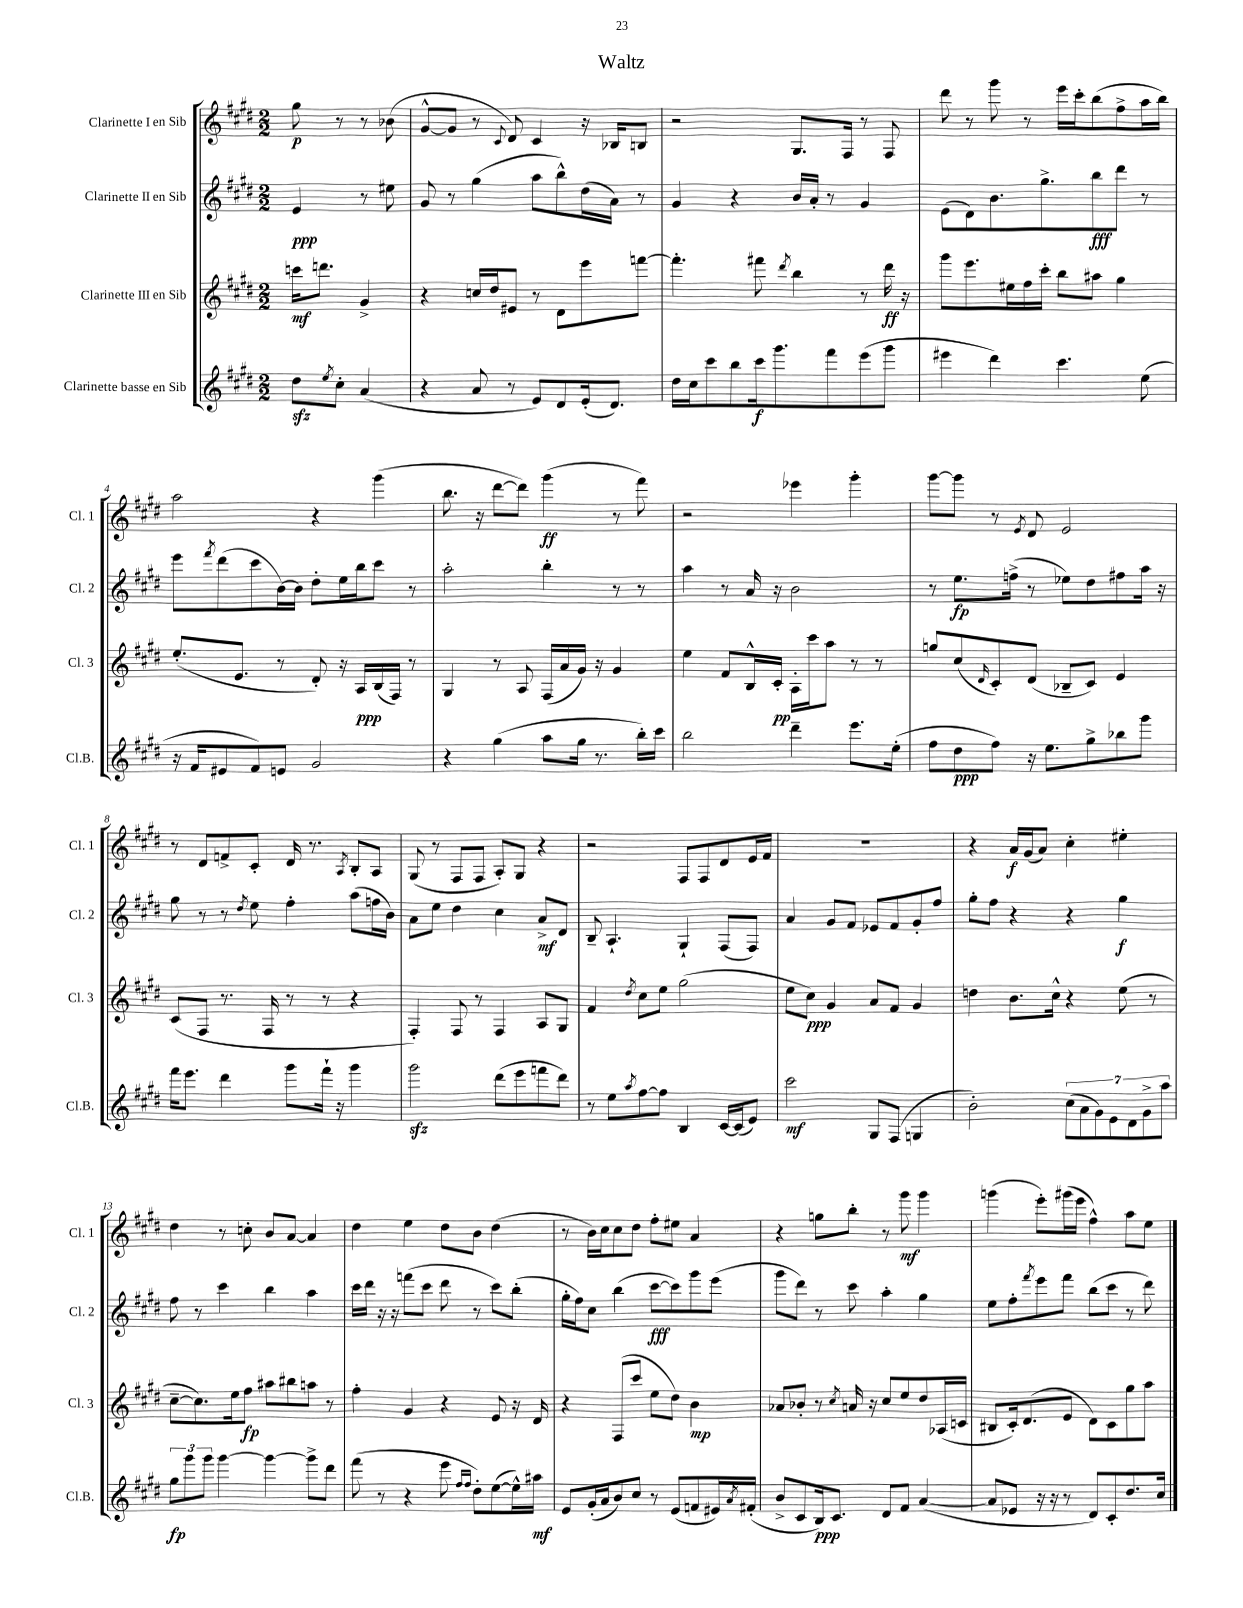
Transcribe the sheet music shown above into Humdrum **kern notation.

**kern	**kern	**kern	**kern
*staff4	*staff3	*staff2	*staff1
*clefG2	*clefG2	*clefG2	*clefG2
*k[f#c#g#d#]	*k[f#c#g#d#]	*k[f#c#g#d#]	*k[f#c#g#d#]
*M2/2	*M2/2	*M2/2	*M2/2
8dd#\L	16ccc\LK	4e/	8gg#\
.	8.ddd\J	.	.
8qee/	.	.	.
8cc#'\J	.	.	8r
(4a/	4g#^/	8r	8r
.	.	8ee#\	(8b-\
=	=	=	=
4r	4r	8g#/	[8g#^^/L
.	.	8r	8g#/]J
8a/	16cc/LL	(4gg#\	8r
.	16dd#/J	.	.
.	.	.	8qqc#/
8r	8e#/J	.	8d#/)
8e/L)	8r	8aa\L	4c#/
8d#/	8d#\L	8bb^^\)	.
(16e'/k	8eee\	(16dd#\L	16r
8.d#/J)	.	16a\JJ)	16B-/LK
.	[8fff\J	8r	8B/J
=	=	=	=
16dd#\LL	4.fff'\]	4g#/	2r
16cc#\J	.	.	.
8ccc#\	.	.	.
8bb\	.	4r	.
16ccc#\k	8fff#\	.	.
8.ggg#\	.	.	.
.	8qddd#/	.	.
.	4bb\	16b/LL	8.G#/L
.	.	16a'/JJ	.
8fff#\	.	8r	.
.	.	.	16F#/Jk
(8eee\	8r	4g#/	8r
8ggg#\J	16ddd#\	.	8F#/
.	16r	.	.
=	=	=	=
4eee#\	8ggg#\L	(8e\L	8ddd#\
.	8.eee\	8d#\)	8r
4ddd#\)	.	8.b\	8ggg#\
.	16ee#\L	.	.
.	16ff#\	.	8r
.	16ccc#'\JJ	8.gg#^\	.
4.ccc#\	8bb\L	.	16eee\LL
.	.	.	16ccc#'\J
.	8aa#\J	8bb\	(8bb\
.	4gg#\	8ddd#\J	8ff#^\
(8ee\	.	8r	16aa\L
.	.	.	16bb\JJ)
=	=	=	=
16r	(8.ee'/L	8eee\L	2aa\
16f#/LK	.	.	.
.	.	8qfff#/	.
8e#/	.	(8ddd#\	.
.	8.e/J	.	.
8f#/)	.	8ccc#\	.
8e/J	8r	[16b\L)	.
.	.	16b\]JJ	.
2g#/	8d#'/)	8dd#'\L	4r
.	16r	16ee\L	.
.	16A/LL	16bb\J	.
.	(16B/	8ccc#\J	(4ggg#\
.	16F#/JJ)	.	.
.	8r	8r	.
=	=	=	=
4r	4G#/	2aa'\	8.bb\
.	.	.	16r
(4gg#\	8r	.	[8ddd#\L
.	8A/	.	8ddd#\]J)
8aa\L	(16F#/LL	4bb'\	(4ggg#\
.	16a/	.	.
16gg#\Jk	16g#/JJ)	.	.
8.r	16r	.	.
.	4g#/	8r	8r
16bb'\LL)	.	8r	8fff#\)
16ccc#\JJ	.	.	.
=	=	=	=
2bb\	4ee\	4aa\	2r
.	8f#/L	8r	.
.	16B^^/L	16a/	.
.	16c#'/JJ	16r	.
4ddd#~\	16A'\LL	2b\	4eee-\
.	16ccc#\J	.	.
.	8aa\J	.	.
8.eee\L	8r	.	4ggg#'\
.	8r	.	.
(16ee'\Jk	.	.	.
=	=	=	=
8ff#\L	8gg/L	8r	[8ggg#\L
8dd#\	(8cc#/	8.ee\L	8ggg#\]J
.	16qqd#/	.	.
8ff#\J)	8c#'/)	.	8r
.	.	(16ff^\Jk	.
.	.	.	8qe/
16r	(8d#/J	8r	8d#/
8.ee\L	.	.	.
.	8B-~/L	8ee-\L)	2e/
8gg#^\	8c#/J)	8dd#\	.
8bb-\	4e/	8ff#\	.
8ggg#\J	.	16aa\Jk	.
.	.	16r	.
=	=	=	=
16fff#\LK	(8c#/L	8gg#\	8r
8.eee\J	.	.	.
.	8F#/J	8r	8d#/L
4ddd#\	8.r	8r	8f^/
.	.	8qdd#/	.
.	.	8ee\	8c#'/J
.	16F#/	.	.
8ggg#\L	8r	4ff#'\	16d#/
.	.	.	8.r
16fff#`\Jk	8r	.	.
16r	.	.	.
.	.	.	8qA/
4ggg#\	4r	(8aa\L	8B'/L
.	.	16ff\L	8A/J
.	.	16b\JJ)	.
=	=	=	=
2ggg#\	4F#'/)	8a\L	(8G#/
.	.	8ee\J	8r
.	8F#/	4dd#\	8F#/L
.	8r	.	8F#/J
(8ddd#\L	4F#/	4cc#\	8A'/L)
8eee\	.	.	8G#/J
8fff\	8A/L	8a^/L	4r
8ddd#\J)	8G#/J	8d#/J	.
=	=	=	=
8r	4f#/	8B~/	2r
8ee\L	.	4.A`/	.
8qaa/	8qdd#/	.	.
[8ff#\	8cc#\L	.	.
8ff#\]J	8ee\J	.	.
4B/	(2gg#\	4G#`/	8F#/L
.	.	.	8F#/
[16c#/LL	.	(8F#/L	8d#/
(16c#/]J	.	.	.
8e/J)	.	8F#/J)	16e/L
.	.	.	16f#/JJ
=	=	=	=
2ccc#\	8ee\L	4a/	1r
.	8cc#\J)	.	.
.	4g#/	8g#/L	.
.	.	8f#/J	.
8G#/L	8a/L	8e-/L	.
(8F#/J	8f#/J	8f#/	.
4G/	4g#/	8g#'/	.
.	.	8ff#/J	.
=	=	=	=
2b'\)	4dd\	8gg#'\L	4r
.	.	8ff#\J	.
.	8.b\L	4r	16a/LL
.	.	.	(16g#/J
.	.	.	8a/J)
.	16cc#^^\Jk	.	.
(14cc#\L	4r	4r	4cc#'\
14a\	.	.	.
14g#\)	.	.	.
14e\	.	.	.
.	(8ee\	4gg#\	4ee#'\
14d#\	.	.	.
14g#^\	.	.	.
.	8r	.	.
14aa\J	.	.	.
=	=	=	=
12gg#\L	[8cc#~\L	8ff#\	4dd#\
12ggg#\	.	.	.
.	8.cc#\])	8r	.
12ggg#\J	.	.	.
[4ggg#\	.	4ccc#\	8r
.	16ee\k	.	.
.	8ff#\J	.	8cc'\
4ggg#\_	8aa#\L	4bb\	8b/L
.	8bb#\	.	[8a/J
8ggg#^\]L	8aa\J	4aa\	4a/]
8ddd#\J	8r	.	.
=	=	=	=
(8fff#\	4ff#'\	16ccc#\LL	4dd#\
.	.	16ddd#\JJ	.
8r	.	16r	.
.	.	16r	.
4r	4g#/	(8fff\L	4ee\
.	.	8ccc#\J	.
8eee\	4r	8ddd#\	8dd#\L
16qqff#/LL	.	.	.
16qqff#/JJ	.	.	.
8dd#'\L)	.	8r	8b\J
([8ee\	8e/	8ccc#\L)	(4dd#\
16ee^^\]L)	16r	(8bb'\J	.
16aa#\JJ	16d#/	.	.
=	=	=	=
8e/L	4r	16gg#'\LL	8r
.	.	16ff#\J)	.
(16g#'/L	.	8cc#\J	16b\LL)
16a/J	.	.	16cc#\J
8b/)	(8F#/L	(4bb\	8cc#\
8cc#/J	8ccc#/J	.	8dd#\J
8r	8ee\L	[8ccc#\L	8ff#'\L
(8e/L	8dd#\J)	8ccc#\])	8ee#\J
8f/	4b\	8ggg#\	4a/
16e#/L)	.	(8eee\J	.
8qa/	.	.	.
(16f#'/JJ	.	.	.
=	=	=	=
8b^/L	8a-/L	8ggg#\L	4r
8c#/	8b-'/J	8ddd#\J)	.
16B/k)	8r	8r	8gg\L
8.c#/J	.	.	.
.	8qcc#/	.	.
.	16a/	8ccc#\	8bb'\J
.	16r	.	.
8d#/L	8cc#/L	4aa'\	8r
8f#/J	8ee/	.	8ggg#\
([4a/	8dd#/	4gg#\	4ggg#\
.	(16A-/L	.	.
.	16c/JJ	.	.
=	=	=	=
8a/]L	8B#/L	8ee\L	(4ggg\
8e-/J	16c#'/k)	8ff#'\	.
.	(8.d#/	.	.
.	.	8qfff#/	.
16r	.	8eee\	8eee'\L)
16r	.	.	.
8r	8e/J	8fff#\J	(16ggg#\L
.	.	.	16eee\JJ
8d#/L)	8d#\L)	(8bb\L	4ff#^^\)
8c#'/	8c#\	8ccc#\J	.
8.dd#/	8gg#\	8r	8aa\L
.	8aa\J	8ddd#\)	8ee\J
16cc#/Jk	.	.	.
==	==	==	==
*-	*-	*-	*-
